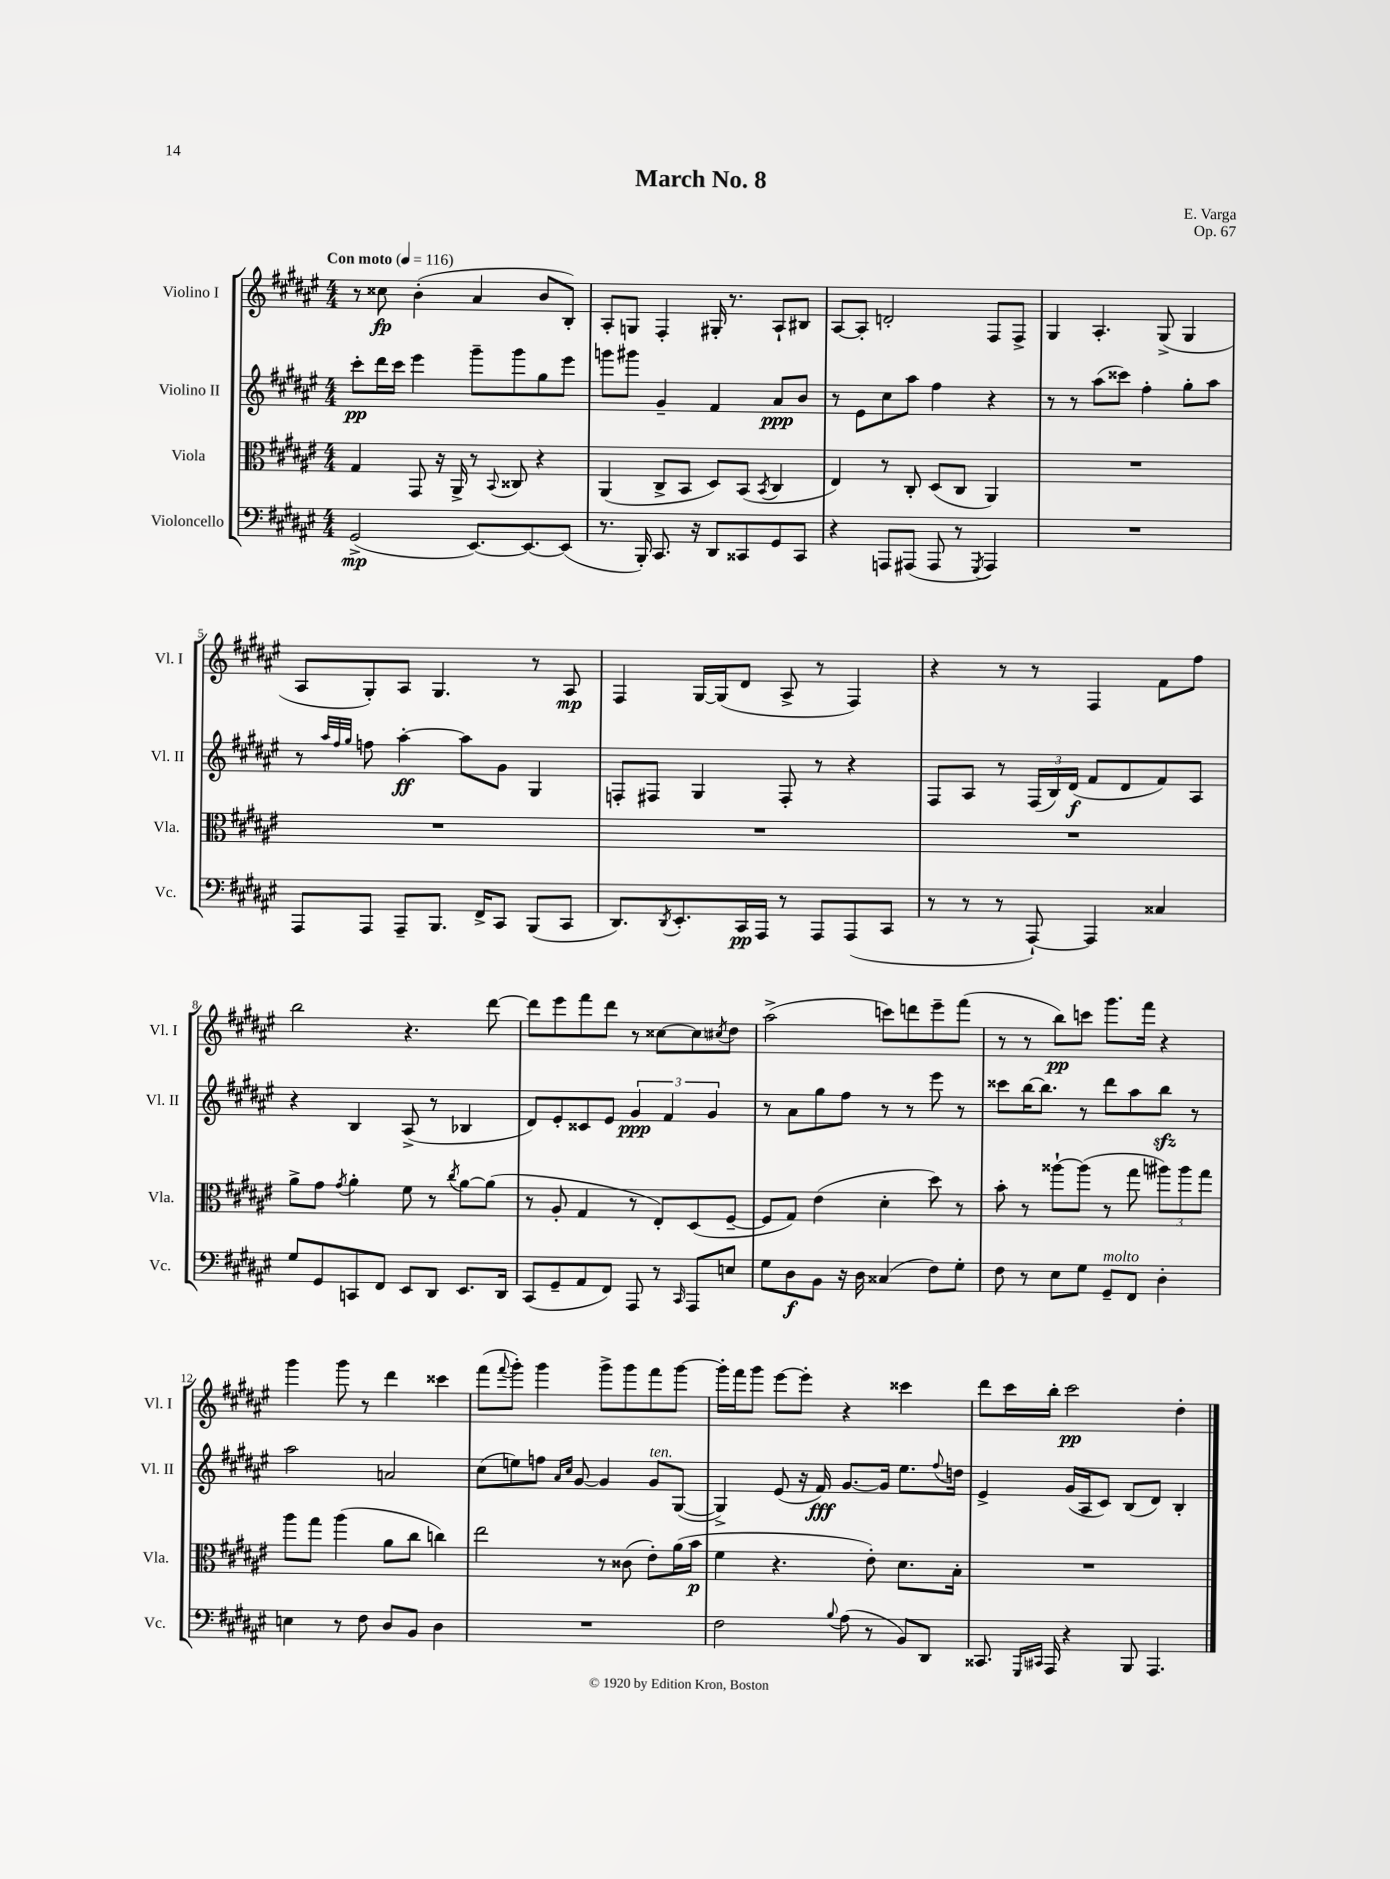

**kern	**kern	**kern	**kern
*staff4	*staff3	*staff2	*staff1
*clefF4	*clefC3	*clefG2	*clefG2
*k[f#c#g#d#a#e#]	*k[f#c#g#d#a#e#]	*k[f#c#g#d#a#e#]	*k[f#c#g#d#a#e#]
*M4/4	*M4/4	*M4/4	*M4/4
*MM116	*MM116	*MM116	*MM116
(2GG#^/	4G#/	8ccc#'\L	8r
.	.	16ddd#\L	8cc##\
.	.	16ccc#\JJ	.
.	8GG#/	4eee#\	(4b'\
.	16r	.	.
.	16AA#^/	.	.
[8.EE#/L)	8r	8ggg#~\L	4a#/
.	8qqBB/	.	.
.	8C##/	8ggg#\	.
8.EE#/_	.	.	.
.	4r	8gg#\	8b/L
(8EE#/]J	.	8eee#\J	8B'/J)
=	=	=	=
8.r	(4AA#/	8ggg\L	8A#'/L
.	.	8ggg#\J	8G/J
16BBB'/)	.	.	.
8.CC#/	8C#^/L	4g#~/	4F#'/
.	8BB/J	.	.
16r	.	.	.
8DD#/L	8D#/L)	4f#/	16G#'/
.	.	.	8.r
8CC##/	(8BB/J	.	.
.	8qBB/	.	.
8GG#/	4C#/	8a#/L	8A#`/L
8CC##/J	.	8b/J	8B#/J
=	=	=	=
4r	4E#/)	8r	[8A#/L
.	.	8e#\L	8A#'/]J
8AAA/L	8r	8cc#\	2d'/
(8AAA#/J	8C#'/	8aa#\J	.
8AAA#/	(8D#/L	4ff#\	.
8r	8C#/J	.	.
8qGGG#/	.	.	.
4AAA#/)	4AA#/)	4r	8F#/L
.	.	.	8F#^/J
=	=	=	=
1r	1r	8r	4G#/
.	.	8r	.
.	.	(8aa#\L	4.A#'/
.	.	8ccc##\J)	.
.	.	4ff#'\	.
.	.	.	(8G#^/
.	.	8gg#'\L	4G#/
.	.	8aa#\J	.
=	=	=	=
8AAA#/L	1r	8r	8A#/L
.	.	32qqaa#/LLL	.
.	.	32qqff#/	.
.	.	32qqgg#/JJJ	.
8AAA#/J	.	8ff\	8G#'/)
8AAA#~/L	.	[4aa#'\	8A#/J
8.BBB/J	.	.	4.G#/
.	.	8aa#\]L	.
16FF#^/LK	.	.	.
8CC#/J	.	8g#\J	.
(8BBB/L	.	4G#/	8r
8CC#/J	.	.	8A#/
=	=	=	=
8.DD#/L)	1r	8F'/L	4F#/
.	.	8F#/J	.
8qDD#/	.	.	.
8.EE#'/	.	.	.
.	.	4G#/	[16G#/LL
.	.	.	(16G#/]J
16CC#/L	.	.	8d#/J
16AAA#/JJ	.	.	.
8r	.	8F#'/	8A#^/
8AAA#/L	.	8r	8r
(8AAA#/	.	4r	4F#/)
8CC#/J	.	.	.
=	=	=	=
8r	1r	8F#/L	4r
8r	.	8A#/J	.
8r	.	8r	8r
[8AAA#`/)	.	(24F#/LL	8r
.	.	24B/)	.
.	.	(24d#/JJ	.
4AAA#/]	.	8f#/L	4F#/
.	.	8d#/	.
4C##/	.	8f#/)	8f#\L
.	.	8A#/J	8ff#\J
=	=	=	=
8G#/L	8a#^\L	4r	2bb\
8GG#/	8g#\J	.	.
.	8qg#/	.	.
8CC/	4a#'\	4B/	.
8FF#/J	.	.	.
8EE#/L	8f#\	(8A#^/	4.r
8DD#/J	8r	8r	.
.	8qcc#/	.	.
8.EE#/L	[8a#\L	4B-/	.
.	(8a#\]J	.	[8ddd#\
16DD#/Jk	.	.	.
=	=	=	=
(8CC#/L	8r	8d#/L)	8ddd#\]L
8GG#~/	8A#'/	8e#'/	8eee#\
8AA#/	4G#/	8c##/	8fff#\
8FF#/J)	.	8e#/J	8ddd#\J
8AAA#/	8r	6g#/	8r
8r	8E#'/L)	.	[8cc##\L
.	.	6f#/	.
16qqCC#/	.	.	.
8AAA#/L	(8D#/	.	8cc##\]
.	.	6g#/	.
.	.	.	8qcc#/
8E/J	[8F#~/J	.	8dd#\J
=	=	=	=
8G#\L	8F#/]L	8r	(2aa#^\
8D#\	8G#/J)	8a#\L	.
8BB\J	(4e#\	8gg#\	.
16r	.	8ff#\J	.
16D#\	.	.	.
(4C##/	4d#'\	8r	8ccc\L)
.	.	8r	8ddd\
8F#\L)	8dd#\)	8eee#\	8eee#~\
8G#'\J	8r	8r	(8fff#\J
=	=	=	=
8F#\	8b'\	8ccc##\L	8r
8r	8r	[16bb\K	8r
.	.	8.bb\]J	.
8E#\L	[8aa##`\L	.	8bb\L)
8G#\J	(8aa##\]J	8r	8ccc\J
8GG#~/L	8r	8ddd#\L	8.ggg#\L
8FF#/J	8gg#\	8aa#\	.
.	.	.	16fff#\Jk
4D#'\	12aa#\L)	8bb\J	4r
.	12aa#\	.	.
.	.	8r	.
.	12gg#\J	.	.
=	=	=	=
4E\	8aa#\L	2aa#\	4ggg#\
.	8gg#\J	.	.
8r	(4aa#\	.	8ggg#\
8F#\	.	.	8r
8D#/L	8a#\L	2a/	4ddd#\
8BB/J	8cc#\J	.	.
4D#\	4cc\)	.	4ccc##\
=	=	=	=
1r	2ee#\	(8cc#\L	(8fff#\L
.	.	.	8qqfff#/
.	.	8ee\)	8ggg#'\J)
.	.	8ff\J	4ggg#\
.	.	16qqa#/LL	.
.	.	16qqcc#/JJ	.
.	.	[8g#/	.
.	8r	4g#/]	8ggg#^\L
.	(8c##\	.	8ggg#\
.	8e#'\L)	8g#/L	8fff#\
.	(16a#\L	([8G#/J	[8ggg#\J
.	16b\JJ	.	.
=	=	=	=
2F#\	4f#\	4G#^/])	16ggg#'\]LL
.	.	.	16fff#\J
.	.	.	8ggg#\J
.	4.r	(8e#/	[8eee#\L
.	.	16r	8eee#'\]J
.	.	16f#/)	.
8qqB/	.	.	.
(8A#\	.	[8.g#/L	4r
8r	8e#'\)	.	.
.	.	16g#/]Jk	.
8BB/L)	8.d#\L	8.ee#\L	4ccc##\
8DD#/J	.	.	.
.	.	8qqff#/	.
.	16B'\Jk	16dd\Jk	.
=	=	=	=
8.CC##/	1r	4e#^/	8ddd#\L
.	.	.	16ccc#\L
16qqGGG#/LL	.	.	.
16qqCC#/JJ	.	.	.
16AAA#/	.	.	16bb'\JJ
4r	.	(16g#/LL	2ccc#\
.	.	16A#/J	.
.	.	8c#/J)	.
8BBB/	.	(8B/L	.
4.AAA#/	.	8d#/J)	.
.	.	4B'/	4dd#'\
==	==	==	==
*-	*-	*-	*-
